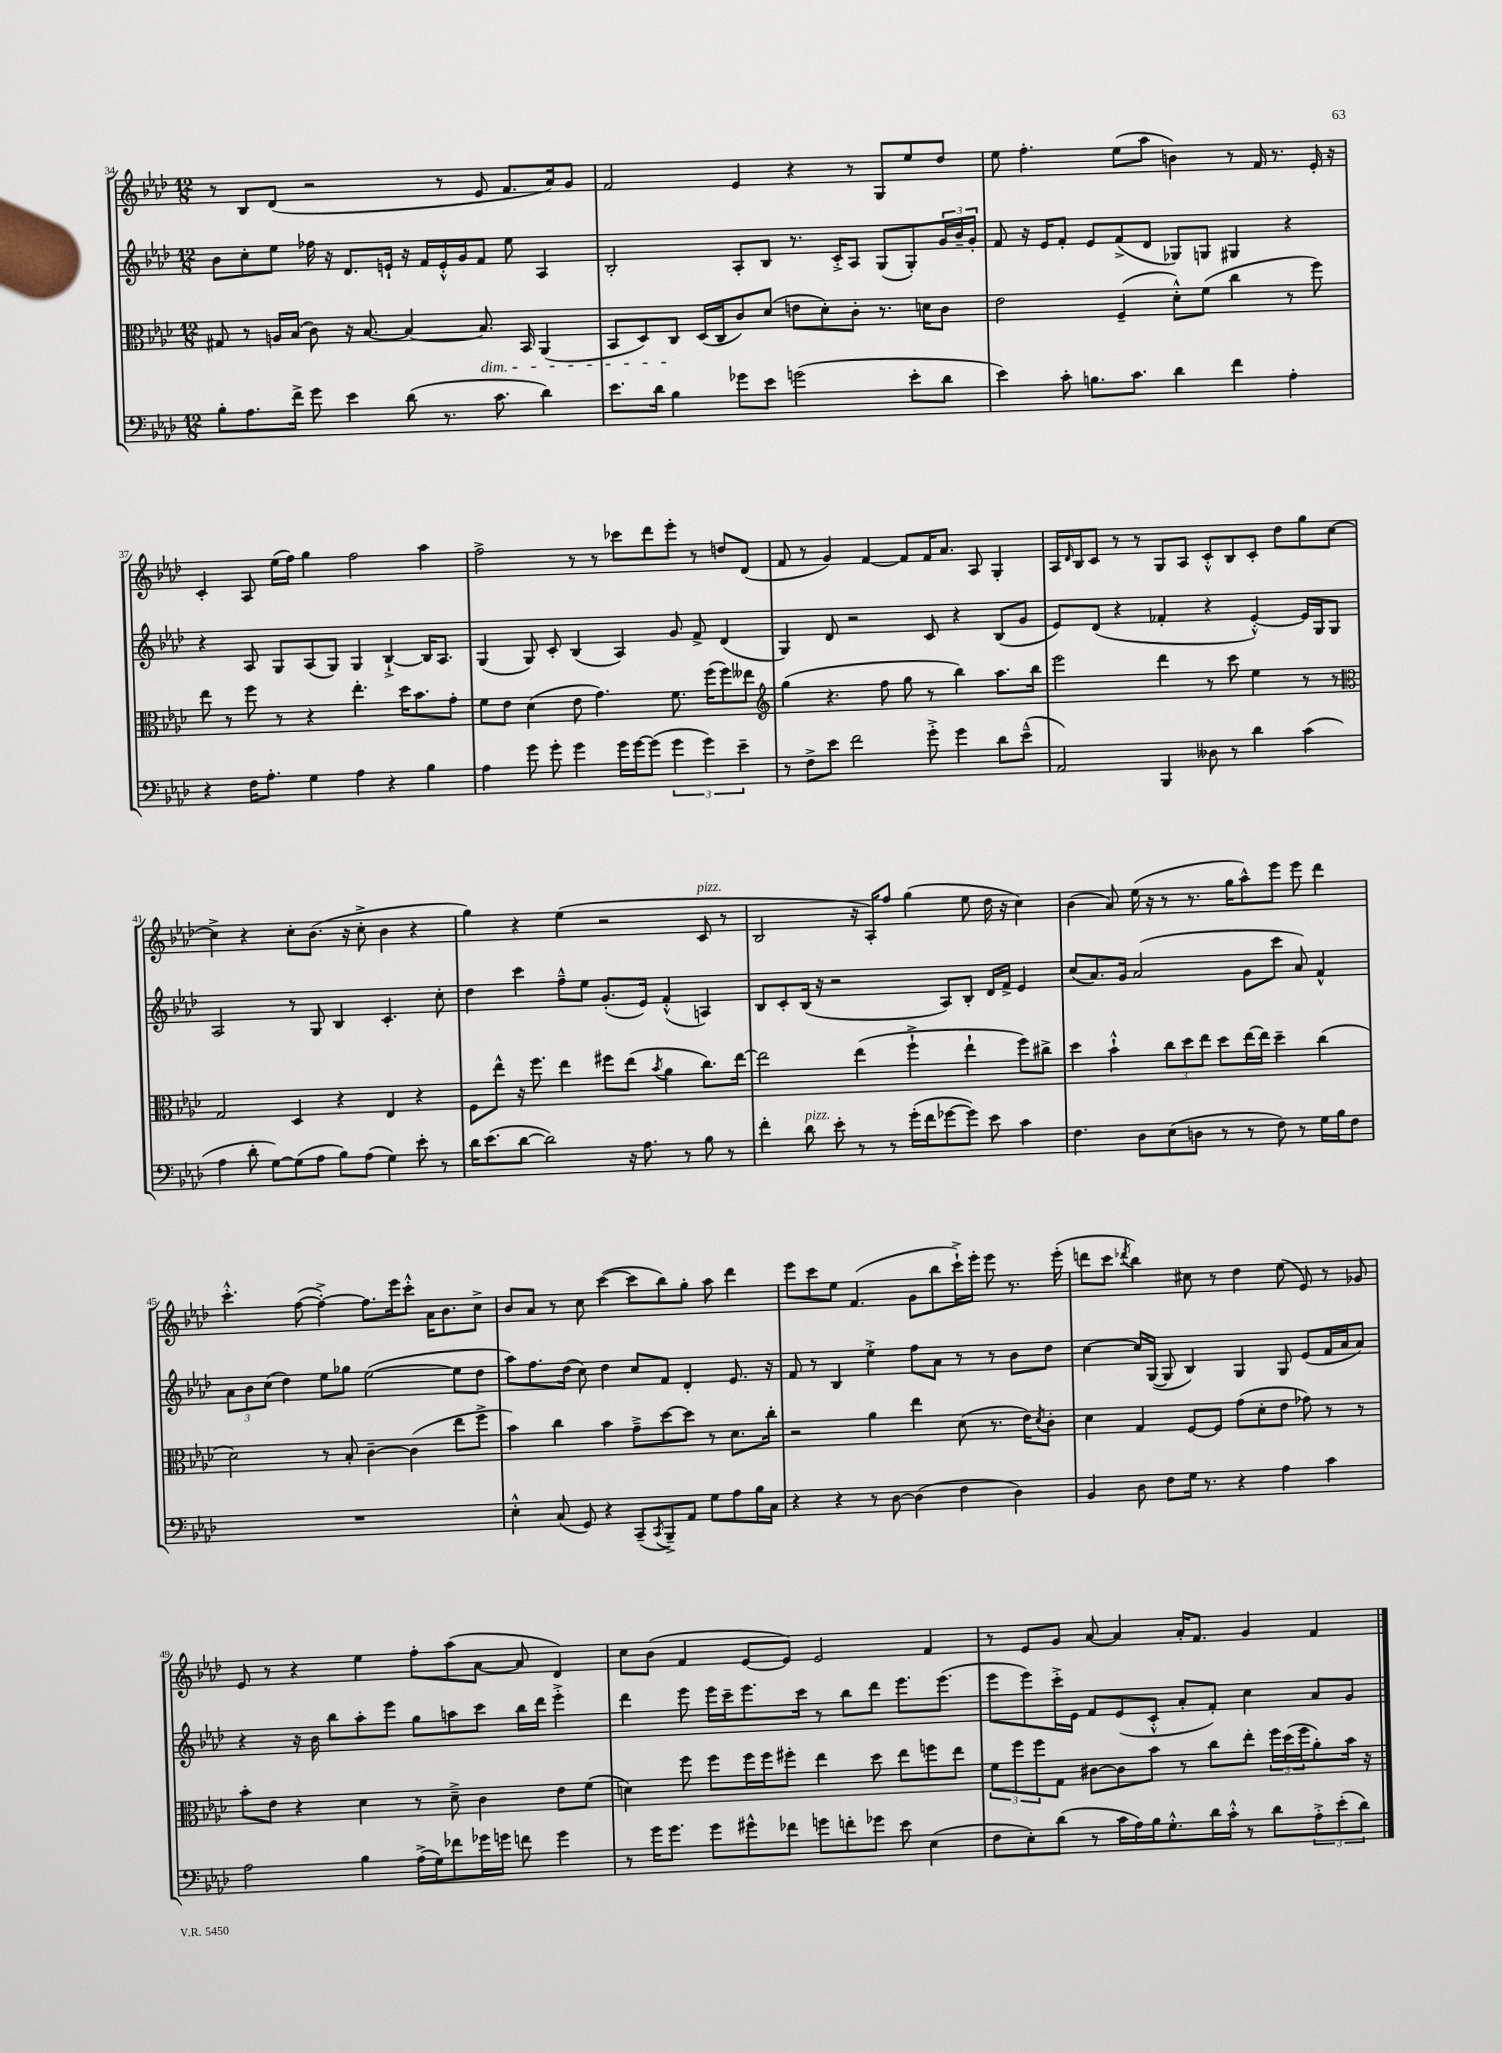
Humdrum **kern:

**kern	**kern	**kern	**kern
*staff4	*staff3	*staff2	*staff1
*clefF4	*clefC3	*clefG2	*clefG2
*k[b-e-a-d-]	*k[b-e-a-d-]	*k[b-e-a-d-]	*k[b-e-a-d-]
*M12/8	*M12/8	*M12/8	*M12/8
8B-'	8G#	8b-	8r
8.A-	8r	8cc'	8B-
.	16A	8ee-	(8d-
16f^	(16B-	.	.
8g	8c)	16ff-	2r
.	.	16r	.
4e-	16r	8.d-	.
.	[8.B-	.	.
.	.	16e`	.
(8d-	4B-_	16r	.
.	.	16f	.
8.r	.	16e'^^	8r
.	.	16g	.
.	8.B-]	8f	8e-
8.c	.	.	.
.	.	8ee-	8.f
.	16BB-	.	.
4d-)	(4AA-	4A-	.
.	.	.	16a-)
.	.	.	8g
=	=	=	=
8.e-	8BB-	2B-'	2f
.	8D-)	.	.
16d-	.	.	.
4B-	8C	.	.
.	(16D-	.	.
.	16C	.	.
8g-	8c)	8A-'	4e-
8e-	(8d-	8B-	.
(2g	8e	8.r	4r
.	8d-')	.	.
.	.	16c'^	.
.	8c'	8A-	8r
.	8.r	(8G	8G
8e-'	.	8G')	8ee-
.	16d	.	.
8d-	8c	24g	8dd-
.	.	24b-~	.
.	.	24g'	.
=	=	=	=
4e-)	2e-	8f	8ee-
.	.	16r	4.ff'
.	.	16e-	.
8c'	.	8f'	.
8.B	.	8e-	.
.	(4F~	(8f^	(8ee-
8.c	.	.	.
.	.	8d-	8aa-
4d-	8d-'^^)	8G-)	4b)
.	(8f	8G	.
4f	4cc	4G#	8r
.	.	.	16f
.	.	.	8.r
4A-'	8r	4r	.
.	8ff)	.	16e-'
.	.	.	16r
=	=	=	=
4r	8ee-	4r	4c'
.	8r	.	.
16F	8ff	8A-	8A-
8.A-'	.	.	.
.	8r	8G	(16ee-
.	.	.	16ff)
4G	4r	(8A-	4gg
.	.	8G)	.
4A-	4.ee-'	4G	2ff
4r	.	[4B-`^	.
.	16dd-	.	.
.	8.b-	.	.
4B-	.	16B-]	4aa-
.	.	8.A-	.
.	8g'	.	.
=	=	=	=
4A-	8f	(4G	2ff^
.	8e-	.	.
8g	(4d-	8G)	.
8g'	.	8c'	.
4g	8e-	(4B-	8r
.	4.g)	.	8r
16g	.	4A-)	8ccc-
[16g	.	.	.
(8g]	.	.	8ddd-
6g	8.f	8g	8eee-'
.	.	8f^	8r
6g)	.	.	.
.	(16ff	.	.
.	8ff)	(4d-	8dd
6e-~	.	.	.
.	8ee--	.	(8d-
=	=	=	=
*	*clefG2	*	*
8r	(4gg	4G)	8f
8F^	.	.	8r
8e-	4.r	8d-	4g)
2f	.	2r	.
.	.	.	[4f
.	8ff	.	.
.	8gg	.	8f]
8g'^	8r	8c	16f
.	.	.	8.a-
4g	4bb-)	4r	.
.	.	.	8A-
8d-	8.aa-	(8B-	4G'
(8e-~^^	.	8g	.
.	16bb-	.	.
=	=	=	=
2AA-)	2eee-	8e-)	16A-
.	.	.	16qqd-
.	.	.	16B-
.	.	(8d-	8c
.	.	4r	8r
.	.	.	8r
4BBB-	4ddd-	4f-'	8G
.	.	.	8A-
8D--	8r	4r	8c'^^
8r	8ccc	.	8B-
4d-	4ee-	[4e-'^^)	8c'
.	.	.	8dd-
(4c	8r	16e-]	8gg
.	.	16G	.
.	8r	8G	[8cc
=	=	=	=
*	*clefC3	*	*
4A-	2G	2A-	4cc^]
8d-'	.	.	4r
[8G)	.	.	.
(8G]	4D-	8r	8cc'
8A-	.	8G	(8.b-
8B-)	4r	4B-	.
.	.	.	16r
(8A-	.	.	8cc'^
4G)	4E-	4.c'	4b-
8e-'	4r	.	4r
8r	.	8cc'	.
=	=	=	=
16d-	8F	4dd-	4gg)
(8.e-	.	.	.
.	8ee-^^	.	.
[8d-	16r	4ccc	4r
.	8.ff	.	.
2d-])	.	.	.
.	4ee-	8ff~^^	(4ee-
.	.	8ee-	.
.	8ff#	(8.g'	2r
16r	(8ee-	.	.
8.A-	.	16e-)	.
.	8qb-	.	.
.	4a-	(4f'^^	.
8r	.	.	.
8B-	8.cc)	4A)	8c
8r	.	.	8r
.	[16ee-	.	.
=	=	=	=
4f'	2ee-]	8B-	2B-
.	.	8c'	.
8d-	.	(16B-	.
.	.	16r	.
8e-'	.	2r	.
8r	(4ee-	.	16r
.	.	.	16A-')
8r	.	.	8ff
(16g'	4ff`^	.	(4gg
16f	.	.	.
[8g-	.	8A-)	.
8g-])	4ee-`	8B-'	8ee-
8e-	.	16d-	16dd-
.	.	16f^	16r
4c	8ff)	4e-	4cc)
.	8cc#^	.	.
=	=	=	=
4.F	4dd-	(8cc	(4b-
.	.	8.a-)	.
.	4b-`^^	.	8a-)
.	.	16g	.
8D-	.	(2a-	(16ee-
.	.	.	16r
(8E-	12cc	.	8r
.	12dd-	.	.
8D	.	.	8.r
.	12ee-	.	.
8r	8dd-	.	.
.	.	.	16gg
8r	[16ee-	8g	8aa-^^)
.	16ee-]	.	.
8F)	4dd-~	8ccc	8eee-
8r	.	8a-)	8eee-
16G	(4cc	4f^^	4ddd-
16B-	.	.	.
8F	.	.	.
=	=	=	=
1.r	2d-)	12a-	4.ccc'^^
.	.	12b-	.
.	.	(12cc	.
.	.	4dd-)	.
.	.	.	([8ff
.	8r	8ee-	4ff'^_)
.	8B-'	8gg-	.
.	[4c~	([2ee-	8.ff]
.	.	.	16eee-
.	(4c]	.	8ccc'^^
.	.	.	16a-
.	.	.	8.b-
.	8ee-	8ee-]	.
.	8ff^	8dd-	8cc^
=	=	=	=
4E-'^^	4b-)	8aa-)	8b-
.	.	8.ff	8a-
(8C	4cc	.	8r
.	.	(16dd-	.
8GG)	.	8cc)	8cc
4r	4b-	4dd-	([4ccc
(8CC~	8g~^	8cc	8ccc]
8qCC	.	.	.
8BBB-~^)	[8dd-	8f	8bb-)
8AA-	8dd-]	4d-'	8gg'
8G	8r	.	8aa-
8A-	8.d-	8.e-	4ddd-
16B-	.	.	.
16C	16cc'	16r	.
=	=	=	=
4r	2r	8f	8eee-
.	.	8r	8ccc
4r	.	4B-	8ee-
.	.	.	(4.f
8r	4a-	4ee-'^	.
[8D-	.	.	.
(4D-]	4ee-	8ff	8g
.	.	8a-	8bb-
4F	(8d-	8r	16ccc`^)
.	.	.	16eee-'
.	8.r	8r	8eee-
4D-)	.	8b-	8.r
.	16e-)	.	.
.	8qd-	.	.
.	8c'	8dd-	.
.	.	.	(16eee-'
=	=	=	=
4BB-	4d-	[4cc	8ddd
.	.	.	8ccc
.	.	.	8qddd-
8D-	4G	16cc]	4bb-)
.	.	([16G	.
8F	.	8G]	.
16G	[8F	4B-)	8cc#
8.r	.	.	.
.	8F]	.	8r
4r	(8g	4G	4dd-
.	8d-'	.	.
4A-	8e-	8G	(8ee-
.	8g-)	(8e-	8e-)
4c	8r	16f	8r
.	.	16a-	.
.	8r	8a-)	8g-
=	=	=	=
2A-	8b-'	4r	8e-
.	8e-	.	8r
.	4r	16r	4r
.	.	16b-	.
.	.	8bb-	.
4B-	4d-	8aa-'	4ee-
.	.	8eee-	.
(16A-^	8r	8gg	8ff'
16G)	.	.	.
8f-	8d-~^	8aa	(8aa-
16g-	4c	8ccc	[8a-
16g	.	.	.
8f	.	16bb-	8a-]
.	.	16ddd-	.
4g	8e-	4eee-'^	4d-)
.	(8f	.	.
=	=	=	=
8r	4d)	4ddd-	8cc
16g	.	.	(8b-
8.g	.	.	.
.	8ff	8eee-	4f
8g	8ff	16eee-	.
.	.	16ccc~	.
8g#^^	16ff	8.eee-	[8e-
.	16ff	.	.
8f-	8ff#'	.	8e-])
.	.	16ccc	.
8g	4ee-	8r	2e-
8f'	.	8bb-	.
8g-	8dd-	8ddd-	.
8e-	8ee-	8.eee-	.
(4E-	8ff	.	4f
.	.	(8.eee-	.
.	8ee-	.	.
=	=	=	=
8F	12f	8eee-	8r
.	12ff	.	.
8E-')	.	8eee-)	8e-
.	12ff	.	.
(8d-	8G	16ccc'^	8g
.	.	16e-	.
8r	[8c#	8f	[8a-
16c	8c#]	(8e-	4a-]
16A-)	.	.	.
16B-	8b-	8c'^^	.
8.G'^^	.	.	.
.	8r	8a-'	16a-'
.	.	.	8.f
16d-	8cc	8f')	.
16c'^^	.	.	.
8r	8ee-'	4cc	4g
8d-	24ff	.	.
.	(24dd-	.	.
.	24ff	.	.
12A-'^	8a-')	8a-	4f
(12e-'	.	.	.
.	16b-	8g	.
12d-)	.	.	.
.	16r	.	.
==	==	==	==
*-	*-	*-	*-
